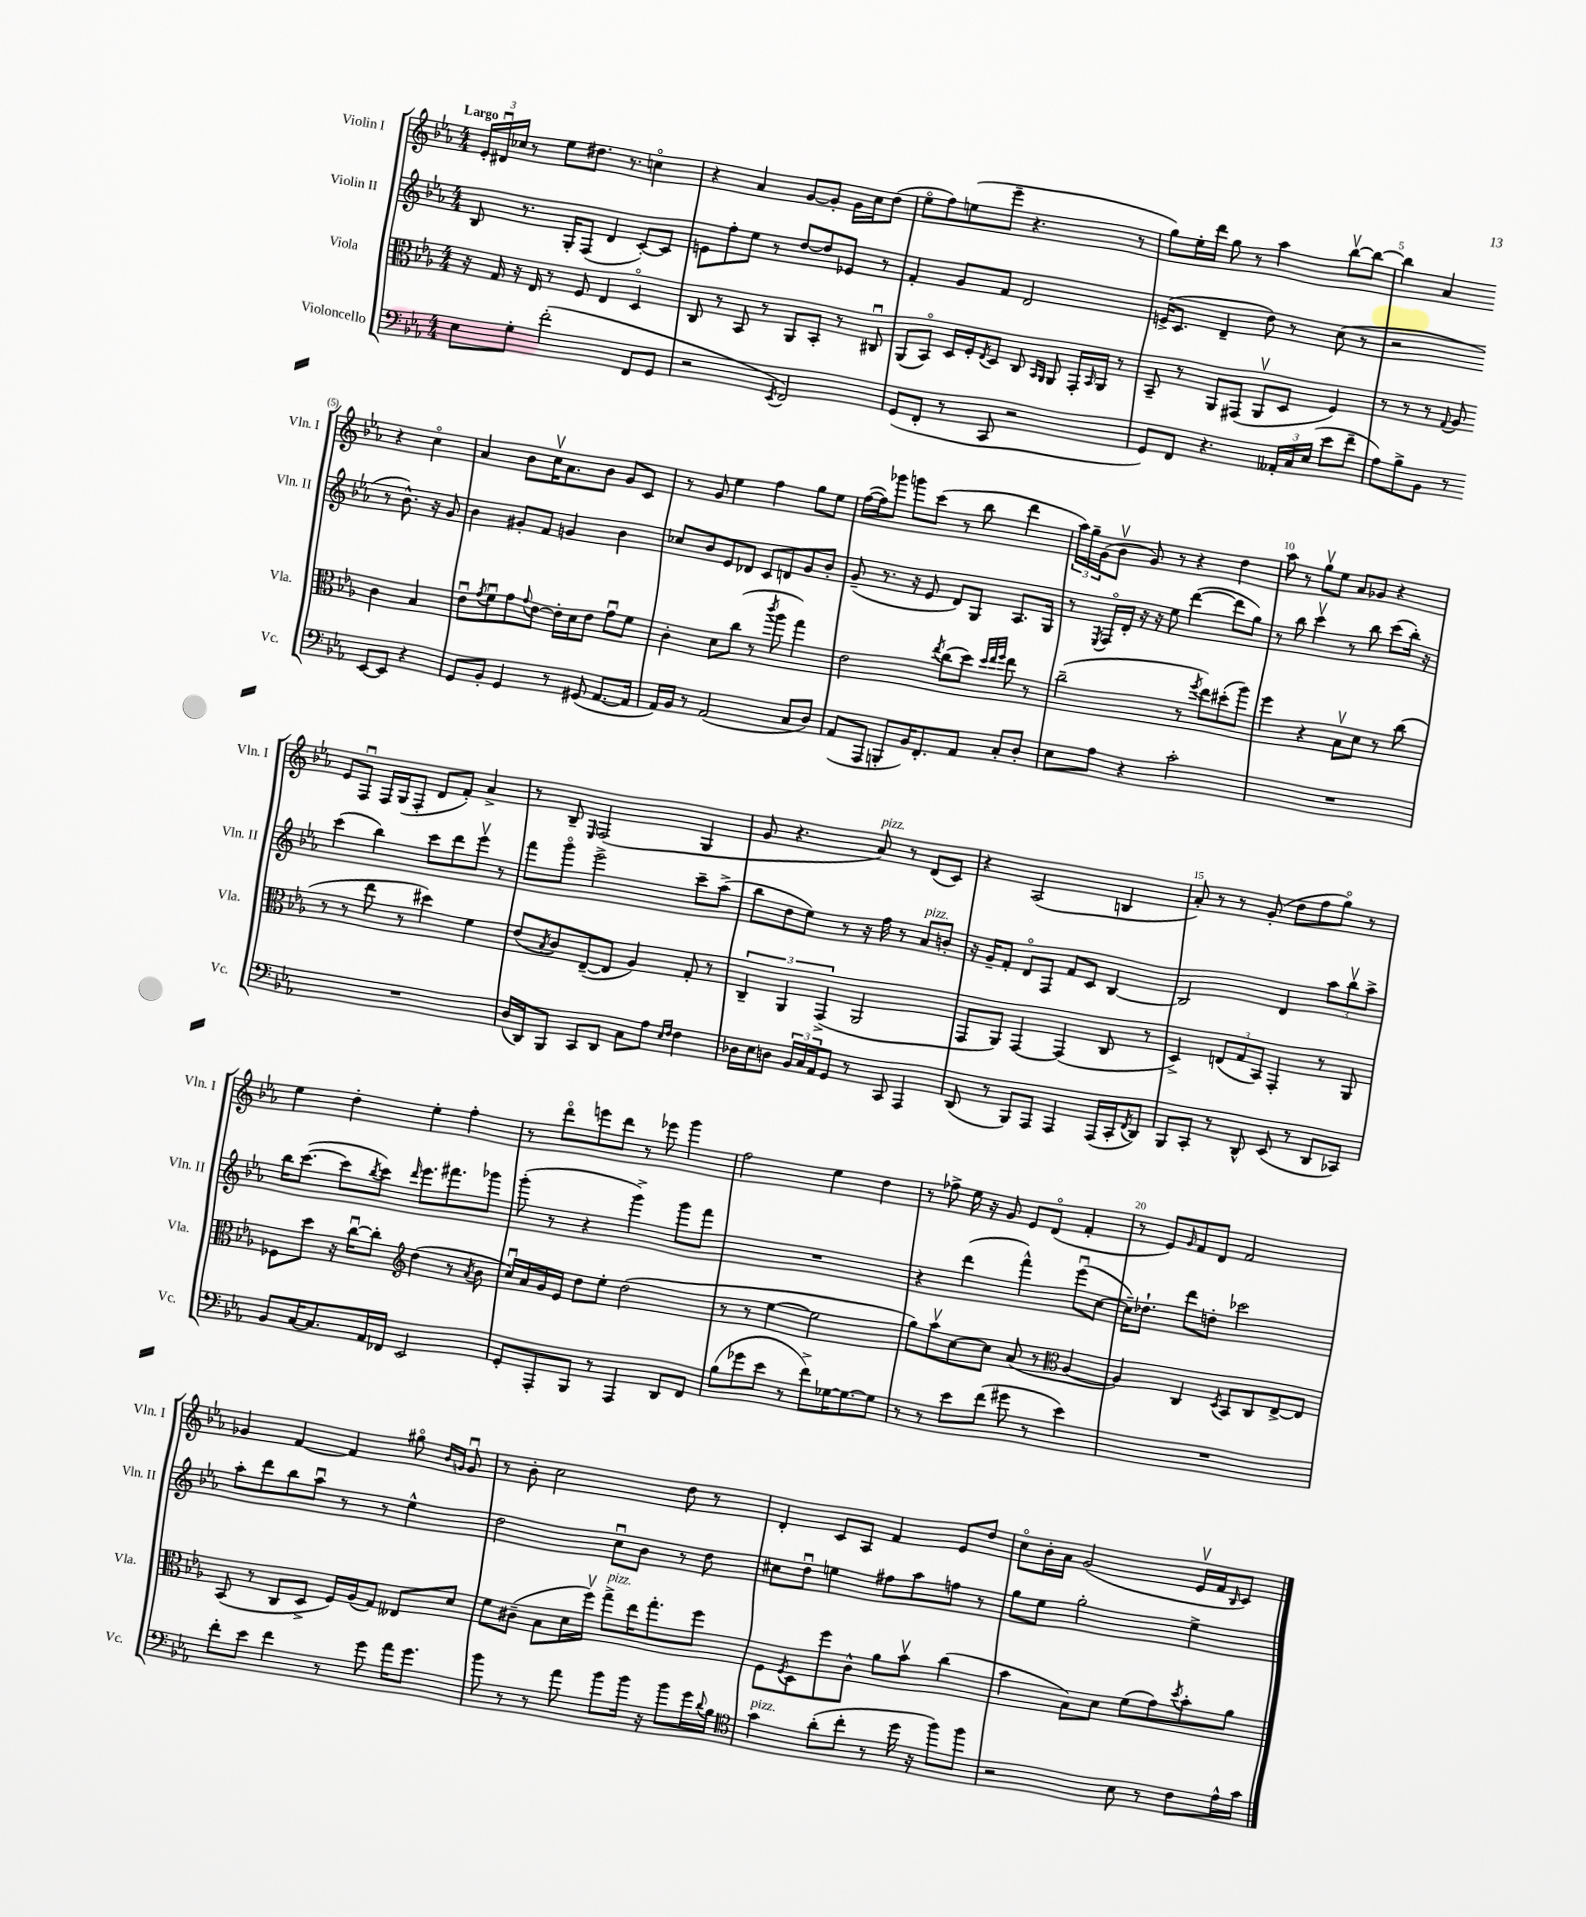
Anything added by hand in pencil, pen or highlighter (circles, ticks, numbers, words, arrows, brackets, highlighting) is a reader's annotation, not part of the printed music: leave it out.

**kern	**kern	**kern	**kern
*staff4	*staff3	*staff2	*staff1
*clefF4	*clefC3	*clefG2	*clefG2
*k[b-e-a-]	*k[b-e-a-]	*k[b-e-a-]	*k[b-e-a-]
*M4/4	*M4/4	*M4/4	*M4/4
8E-	16r	8B-	24e-'
.	.	.	24d#u
.	16G	.	.
.	.	.	24cc-
8G'	16r	8.r	8r
.	16E-	.	.
(2f'	8r	.	8ee-
.	.	16G'	.
.	8F	(8F	8.dd#
.	4E-	4d	.
.	.	.	8.r
8FF	4Do	[8c')	4cco
8GG	.	8c]	.
=	=	=	=
2r	8C	8e	4r
.	8r	8ff'	.
.	8BB-	8ee-	4a-
.	8r	8r	.
8qEE-	.	.	.
2FF)	8AA-	[8dd	[8g
.	8BB-'	8dd]	8g']
.	8r	8e-	16g
.	.	.	16cc
.	8C#u	8r	(8dd
=	=	=	=
(8GG	(8AA-	4f'	8ee-o
8FF'	8BB-o)	.	8ff)
8r	16D	8g	(8ee
.	16F'	.	.
.	8qE-	.	.
8CC	8D	8f	8eee-~
2r	8C	2d	4.r
.	16qqBB-	.	.
.	16qqAA-	.	.
.	8AA-	.	.
.	16GG'	.	.
.	16qqBB-	.	.
.	16AA-	.	.
.	8r	.	8r
=	=	=	=
8GG)	8BB-~	(16e^	8gg)
.	.	8.c	.
8FF	8r	.	16ee-'
.	.	.	16ddd
4.r	8AA-	4d~	8gg
.	(8GG#	.	8r
.	8AA-v	8dd)	4aa-
24AA--'	8D	8r	.
24C	.	.	.
(24E-	.	.	.
8e-	4F)	(8cc	[8bb-v
8f~	.	8r	8bb-_
=	=	=	=
8A-)	8r	2r	4bb-]
8B-^	8r	.	.
8BB-	8r	.	4a-
.	8qqG	.	.
8r	8A-	.	.
[8EE-	4c	8r	4r
8EE-]	.	8.b-^^)	.
4r	4B-	.	4cco
.	.	16r	.
.	.	8g	.
=	=	=	=
8GG	8e-u	4b-	4a-
.	8qg	.	.
8BB-'	8fu	.	.
4GG	8g	8g#'	8b-
.	8qqg	.	.
.	[8e-	8f	16ccv
.	.	.	8.a-
8r	16e-']	4g	.
.	16d	.	.
(8GG#	8e-	.	8b-
[8.AA-	8gu	4b-	8g
.	8f	.	8c
16AA-]	.	.	.
=	=	=	=
16AA-)	4c'	8cc-	8r
16BB-	.	.	.
8r	.	8b-	8g
(2AA-	8d	8e-	4ee-
.	(8cc	8d-	.
.	8r	8c	4ff
.	8qccc	.	.
.	8aa-	8d	.
8C	4gg)	8g	8gg
8D)	.	8b-'	8ee-
=	=	=	=
(8AA-	2e-	(8g~	([16ff
.	.	.	16ff])
8AAA-	.	8.r	8ggg-
8BBB'	.	.	8ggg
.	.	16r	.
16BB-)	.	8e-	(8ccc
8.FF'	.	.	.
.	8qee-	.	.
.	(8cc	8d)	8r
8AA-	8dd)	8G	8bb-
.	32qqdd	.	.
.	32qqee-	.	.
.	32qqff	.	.
8C'	8ee-	8.A-	4ddd
8D'	8r	.	.
.	.	16G	.
=	=	=	=
8E-	(2cc~	8r	24aa-)
.	.	.	24gg~
.	.	.	(24g
.	.	8qE-	.
8A-	.	16Fo	8b-v
.	.	16d'	.
4r	.	16r	8g)
.	.	16r	.
.	.	8ee-	8r
2c'	8r	([4ddd	4r
.	8qff	.	.
.	8ee-)	.	.
.	(8dd#'	8ddd]	4dd
.	8aa-)	8gg)	.
=	=	=	=
1r	4ff	8r	8aa-
.	.	8bb-	8r
.	4r	4cccv	8ggv
.	.	.	8ee-
.	8B-v	8r	8a-
.	8d	8bb-	8g-
.	8r	(8ccc	4r
.	(8cc	16bb-')	.
.	.	16r	.
=	=	=	=
1r	8r	(4ccc	8e-
.	8r	.	8Fu
.	8ee-	4bb-)	16F
.	.	.	(16G
.	8r	.	8F'
.	4dd#)	8ccc	8d
.	.	8ddd	8f')
.	4f	8eee-v	4a-^
.	.	8r	.
=	=	=	=
(16D	(8e-	8fff	8r
16DD)	.	.	.
.	8qB-	.	.
8BBB-	8c)	8gggo	8B-~
.	.	.	16qqE-
8CC	([8E-~	2eee-^	(2F
8DD	8E-]	.	.
8C	4A-)	.	.
8A-	.	.	.
16qqE-	.	.	.
16qqF	.	.	.
4F	8G'	8ccc~	4G
.	8r	(8aa-^	.
=	=	=	=
16D-	6C~	8bb-	8g
16E-	.	.	.
8D	.	8dd	4.r
.	6AA-	.	.
24BB-	.	8ee-)	.
24C	.	.	.
24AA-	(6GG^	.	.
8GG	.	8r	.
8r	2AA-	16r	8a-)
.	.	16ff	.
8CC	.	8r	8r
4AAA-	.	8a-	(8d
.	.	8b'	8c)
=	=	=	=
(8DD	8GG	16r	4r
.	.	16g~	.
8r	8AA-)	8f'	.
8BBB-)	[4GG	8do	(2A-
8AAA-	.	8F	.
4AAA-	(4GG]	8f	.
.	.	8c	.
(16AAA-	8C	[4B-	4B
16CC'	.	.	.
8qFF	.	.	.
8DD)	8r	.	.
=	=	=	=
8BBB-	4D^)	2B-]	8a-')
8CC'	.	.	8r
8r	(12E	.	8r
.	12G	.	.
8DD^^	.	.	(8g'
.	12BB-)	.	.
(8EE-	4GG'	4d	8dd
8r	.	.	8ff
8DD	8r	12aa-	8ggo)
.	.	12bb-v	.
8CC-)	8AA-	.	8r
.	.	12aa-^	.
=	=	=	=
8BB-	8F-	16bb-	4ee-
.	.	([8.ccc	.
[16C	8dd	.	.
8.C]	.	.	.
.	16r	8ccc]	4dd'
.	[16ccu	.	.
.	.	8qbb-	.
16AA-	8cc']	8ccc)	.
16FF-	.	.	.
*	*clefG2	*	*
.	.	16qqddd	.
2EE-	(4dd	8.eee-	4ee-'
.	.	8.fff#	.
.	8r	.	4ff'
.	8qa-	.	.
.	8b-	8ggg-	.
=	=	=	=
8GG'	16ccu)	(8ggg'	8r
.	16a-	.	.
8AAA-'	16g	8r	8dddo
.	16e-	.	.
8BBB-	8dd	4r	8eee
8r	8ee-'	.	8ddd
4AAA-	(2dd	4ggg^)	8r
.	.	.	8eee-
8DD	.	8ggg	4ggg
8FF	.	8fff	.
=	=	=	=
(8B-	8r	1r	2ff
8g-	8r	.	.
8e-	[4ee-	.	.
8r	.	.	.
8f^)	2ee-]	.	4ee-
[16G-	.	.	.
8.G-_	.	.	.
.	.	.	4dd
8G-]	.	.	.
=	=	=	=
8r	8gg)	4r	8r
8r	8aa-v	.	8ff-^
8e-	[8cc	(4ddd	16ee-
.	.	.	16r
(8f	8cc]	.	8g
8g#	(8a-	4fff^^)	8e-
8r	8r	.	(8do
*	*clefC3	*	*
4e-)	[4A-	(8eee-u	4f'
.	.	[8cc	.
=	=	=	=
1r	4A-])	16cc~])	8r
.	.	8.dd-`	.
.	.	.	8e-)
.	.	.	16qqg
.	4C	8ddd	8f
.	.	8dd'	8d
.	8qD	.	.
.	8BB-	2ccc-	2f
.	8C	.	.
.	[8E-^	.	.
.	8E-]	.	.
=	=	=	=
8f'	(8BB-	8aa-'	4g-
8e-	8r	8ddd	.
4f	8C	8bb-	[4f
.	8D^	8aa-u	.
8r	16F)	8r	4f]
.	(16A-	.	.
8g	8G)	8r	.
16a-	8E--	4ee-^^	8gg#o
8.g	.	.	.
.	.	.	16qqb-
.	.	.	16qqg
.	8d	.	8gu
=	=	=	=
8b-	8f	2dd	8r
8r	(8c#~	.	8b-'
8r	8B-	.	2cc
8a-	16d	.	.
.	16ffv)	.	.
8b-	8gg^	8ccu	.
16b-	16ee-	8b-	.
16r	8.gg'	.	.
8b-	.	8r	8dd
16g	8ff	8dd	8r
8qqd	.	.	.
16B-	.	.	.
=	=	=	=
*clefC4	*	*	*
4g	8F	8cc#	4d'
.	8qF	.	.
.	8D	8ddu	.
(8a-'	8ff	4ee	8c
8cc'	8c^^	.	8A-
8r	8a-	8ff#	4f
16dd	8b-v	8aa-	.
16r	.	.	.
8ff)	(4cc	8ff	8e-
8ff	.	8r	8dd
=	=	=	=
2r	4b-	8gg	8cco
.	.	8ee-	16b-'
.	.	.	16a-
.	8B-)	2gg'	(2g
.	8d	.	.
8B-	(8f	.	.
8r	8g)	.	.
.	8qdd	.	.
8c	8b-'	4ee-^	16e-v
.	.	.	16f
.	.	.	16qqB-
16e-^^	8a-	.	8c)
16g	.	.	.
==	==	==	==
*-	*-	*-	*-
